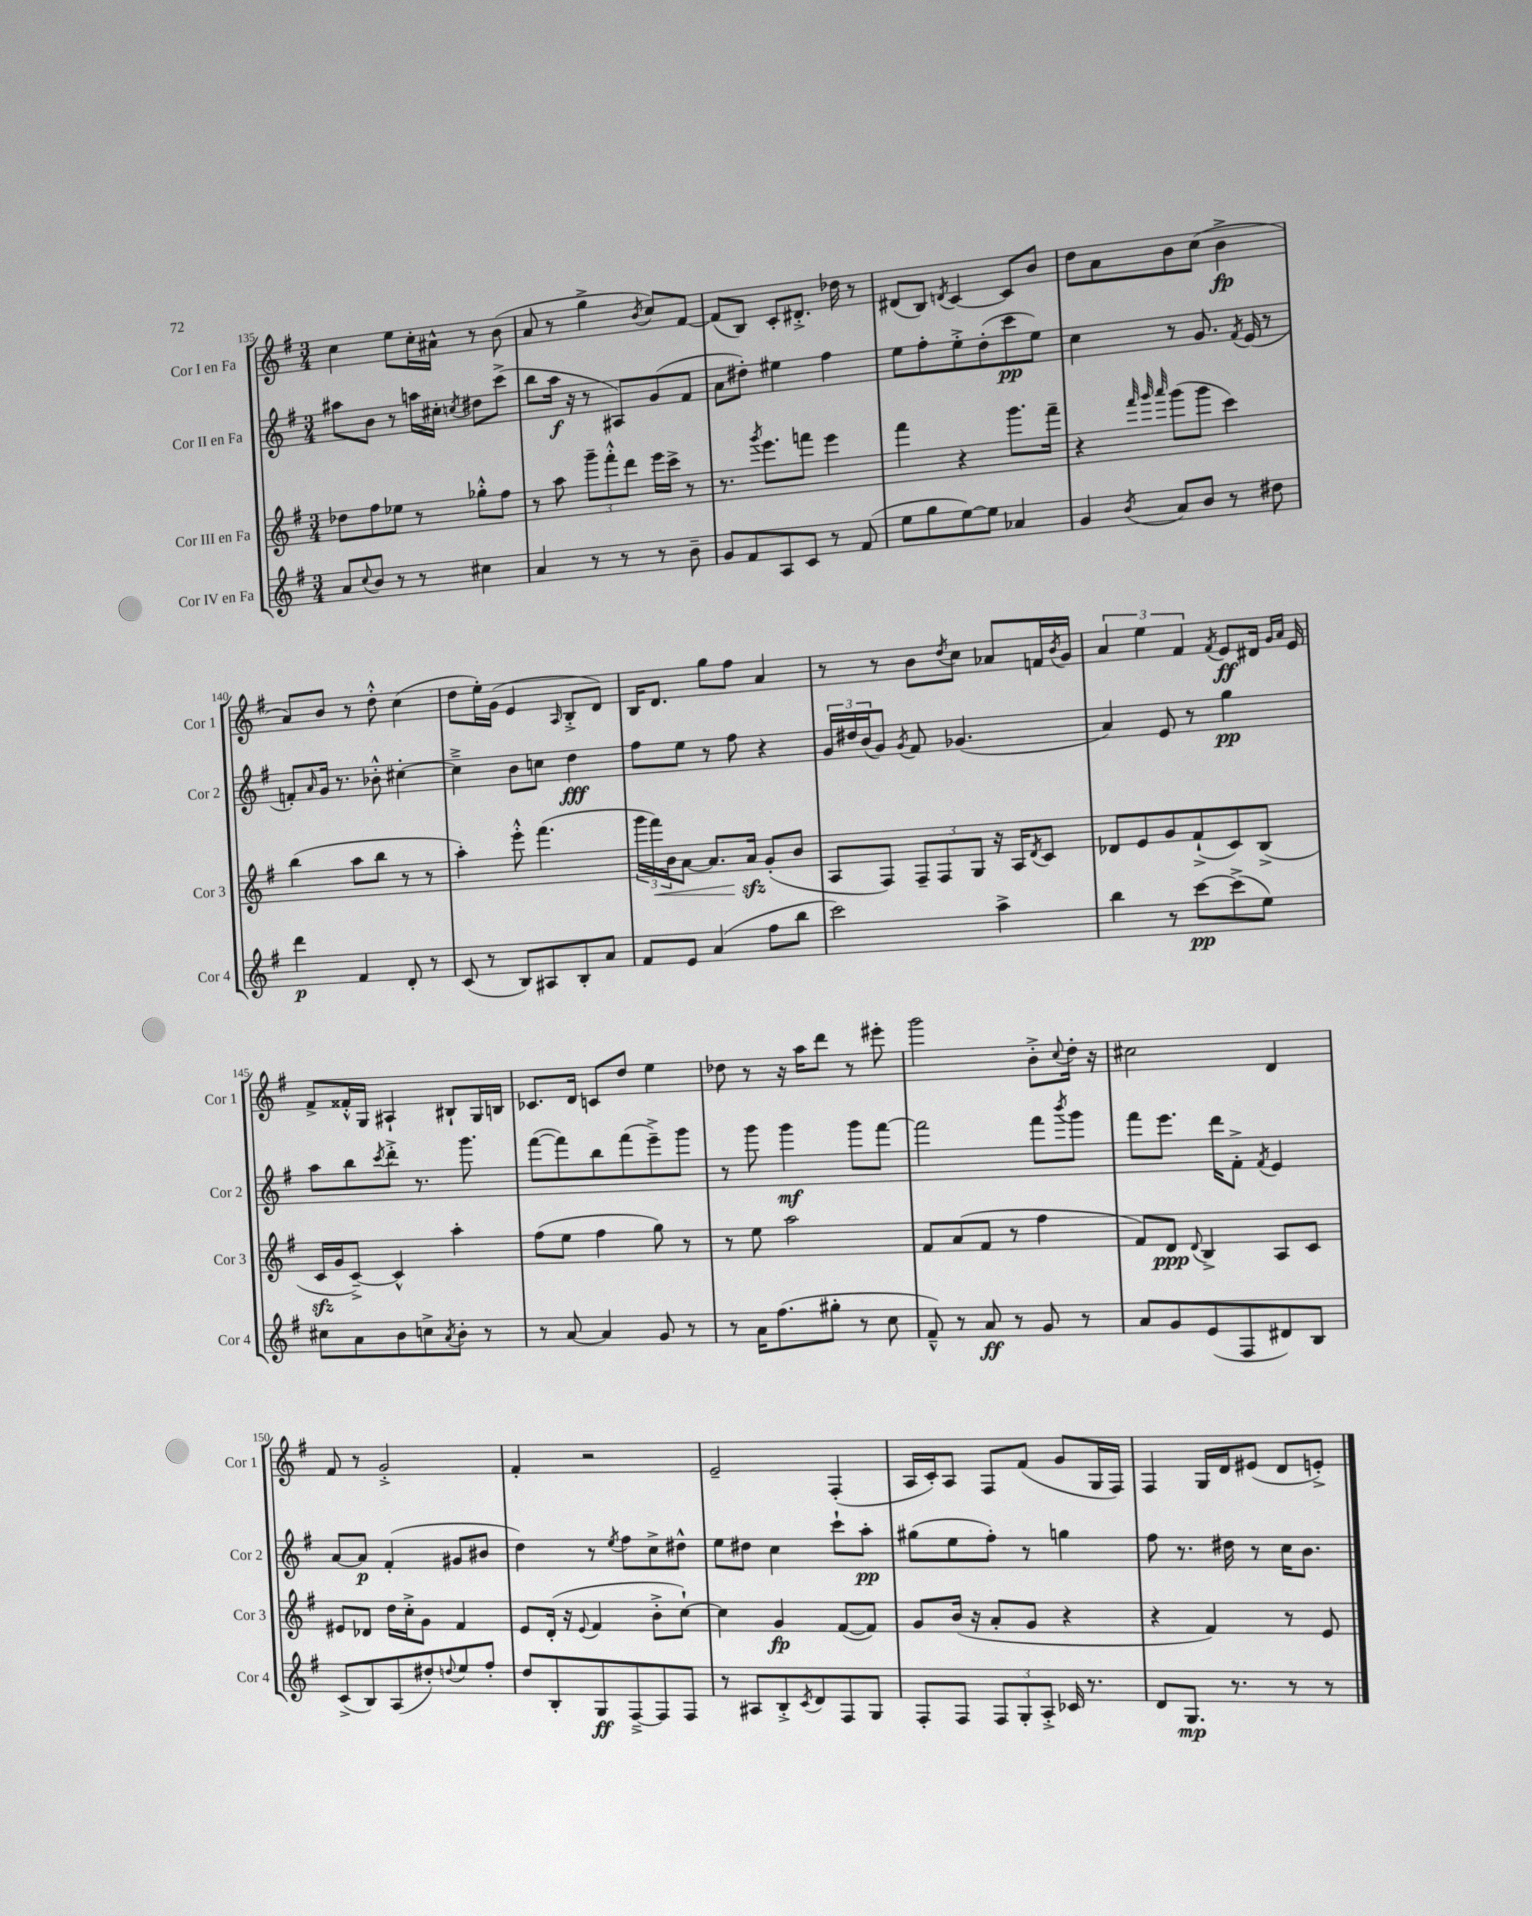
<<
\new StaffGroup <<
\new Staff = "s0" \with { instrumentName = "Cor I en Fa" shortInstrumentName = "Cor 1" } {
    \clef treble \key g \major \numericTimeSignature \time 3/4
    c''4 e''8 c''16-. ais'16-^ r8 b'8( |
    a'8 r8 g''4-> \acciaccatura { b'8 } c''8) fis'8~ |
    fis'8( b8) c'8-. dis'8.-.-> des''16 r8 |
    dis'8( b8) \acciaccatura { d'8 } c'4~ c'8 b'8 |
    d''8 a'8 b'8 c''8( b'4->\fp |
    a'8) b'8 r8 d''8-.-^ c''4( |
    d''8 e''16-.) g'16( e'4 \grace { a16 } b8-.-> d'8) |
    b16 d'8. g''8 fis''8 a'4 |
    r8 r8 b'8 \acciaccatura { d''8 } c''8 aes'8 f'16 \acciaccatura { b'8 } g'16 |
    \tuplet 3/2 { a'4 e''4 fis'4 } \acciaccatura { fis'8 } e'8\ff dis'16 \grace { g'16 a'16 } e'16 |
    fis'8-> fisis'16-.-^ g16 ais4-! bis8-! g16 b16 |
    ces'8. d'16 c'8 d''8 e''4 |
    des''8 r8 r16 a''16 d'''8 r8 eis'''8-. |
    g'''2 b'8-.-> \appoggiatura { c''8 } d''16-. r16 |
    cis''2 d'4 |
    fis'8 r8 g'2-.-> |
    fis'4-. r2 |
    e'2-- fis4-.( |
    a16 c'16-.) a8 fis8 fis'8( g'8 g16 fis16) |
    fis4 g16 d'16 eis'8( d'8 e'8-.->) \bar "|." |
}
\new Staff = "s1" \with { instrumentName = "Cor II en Fa" shortInstrumentName = "Cor 2" } {
    \clef treble \key g \major \numericTimeSignature \time 3/4
    ais''8 b'8 r8 a''16 cis''16-. \acciaccatura { c''8 } dis''8 c'''8->( |
    b''8 a''16\f r16 r8 ais8) g'8( fis'8 |
    a'8 dis''8-.) eis''4 fis''4 |
    e''8 fis''8-. e''8-.-> d''8-.( c'''8\pp e''8) |
    c''4 r8 g'8. \acciaccatura { fis'8 } e'16( r8 |
    f'8-.) \grace { a'16 } g'16 r8. bes'8-.-^ cis''4~-. |
    cis''4---> b'8 c''8 d''4\fff |
    fis''8 e''8 r8 fis''8 r4 |
    \tuplet 3/2 { g'16 dis''16 b'16( } g'8) \acciaccatura { g'8 } fis'8 ges'4.( |
    a'4) e'8 r8 g''4\pp |
    a''8 b''8 \acciaccatura { c'''8 } d'''8-.-> r8. g'''8. |
    fis'''8~( fis'''8) b''8 fis'''8( e'''8--->) g'''8 |
    r8 g'''8 g'''4\mf g'''8 fis'''8~ |
    fis'''2 fis'''8 \acciaccatura { b'''8 } g'''8 |
    fis'''8 e'''8. d'''16 fis'8-.-> \acciaccatura { fis'8 } e'4 |
    a'8~ a'8\p fis'4-.( gis'8 bis'8 |
    d''4) r8 \acciaccatura { e''8 } fis''8 c''8-> dis''8-^ |
    e''8 dis''8 c''4 c'''8-! a''8-.\pp |
    gis''8( e''8 fis''8-.) r8 g''4 |
    fis''8 r8. dis''16 r8 c''16 b'8. \bar "|." |
}
\new Staff = "s2" \with { instrumentName = "Cor III en Fa" shortInstrumentName = "Cor 3" } {
    \clef treble \key g \major \numericTimeSignature \time 3/4
    des''8 fis''8 ees''8 r8 ges''8-.-^ fis''8 |
    r8 a''8 \tuplet 3/2 { g'''8-- fis'''8-.-^ d'''8 } e'''16 c'''16-> r8 |
    r8. \acciaccatura { g'''8 } e'''8. f'''8 e'''4 |
    fis'''4 r4 g'''8. fis'''16-- |
    r4 \grace { fis'''32 g'''32 a'''32 } g'''8( g'''8 c'''4) |
    b''4( a''8 b''8 r8 r8 |
    a''4-.) e'''8-.-^ fis'''4.( |
    \tuplet 3/2 { g'''16 fis'''16\<) b'16 } a'8~ a'8. a'16\sfz\! g'8-.( b'8 |
    a8 fis8) \tuplet 3/2 { fis8-- fis8 g8 } r16 a16 \acciaccatura { d'8 } c'8 |
    des'8 e'8 g'8 fis'8-!->( c'8) b8->( |
    c'16\sfz g'16 c'8~--->) c'4-^ a''4-. |
    fis''8( e''8 fis''4 g''8) r8 |
    r8 e''8 a''2 |
    fis'8 a'8( fis'8 r8 fis''4 |
    fis'8) d'8\ppp \appoggiatura { d'8 } b4-> a8 c'8 |
    eis'8 des'8 d''16 c''16-.-> g'8 fis'4 |
    e'8 d'16-.( r16 \appoggiatura { e'8 } fis'4 b'8-.-> c''8~-!) |
    c''4 g'4\fp fis'8~( fis'8) |
    g'8 b'16( r16 a'8-. g'8 r4 |
    r4 fis'4) r8 e'8 \bar "|." |
}
\new Staff = "s3" \with { instrumentName = "Cor IV en Fa" shortInstrumentName = "Cor 4" } {
    \clef treble \key g \major \numericTimeSignature \time 3/4
    a'8 \appoggiatura { c''8 } b'8 r8 r8 cis''4 |
    a'4 r8 r8 r8 b'8-- |
    g'8 fis'8 a8 c'8 r8 fis'8( |
    e''8 g''8 e''8~) e''8 aes'4 |
    g'4 \acciaccatura { b'8 } a'8 b'8 r8 dis''8 |
    d'''4\p fis'4 d'8-. r8 |
    c'8( r8 b8) ais8 b8-. a'8 |
    fis'8 e'8 a'4( fis''8 b''8 |
    c'''2) a''4-> |
    b''4 r8 c'''8~\pp c'''8->( e''8) |
    cis''8 a'8 b'8 c''8-> \acciaccatura { a'8 } b'8-. r8 |
    r8 a'8~ a'4 g'8 r8 |
    r8 a'16 fis''8.( gis''8-. r8 c''8 |
    fis'8---^) r8 a'8\ff r8 g'8 r8 |
    a'8 g'8 e'8( fis8 dis'8) b8 |
    c'8->( b8) a8( dis''8-.) \appoggiatura { d''8 } e''8 fis''8-. |
    d''8 b8-. g8\ff fis8~---> fis8 fis8 |
    r8 ais8 b8-.-> \acciaccatura { c'8 } d'8 fis8 g8 |
    fis8-. fis8 \tuplet 3/2 { fis8 g8-. a8-.-> } ces'16 r8. |
    d'8 g8.\mp r8. r8 r8 \bar "|." |
}
>>
>>
\layout { \context { \Score currentBarNumber = #135 } }
